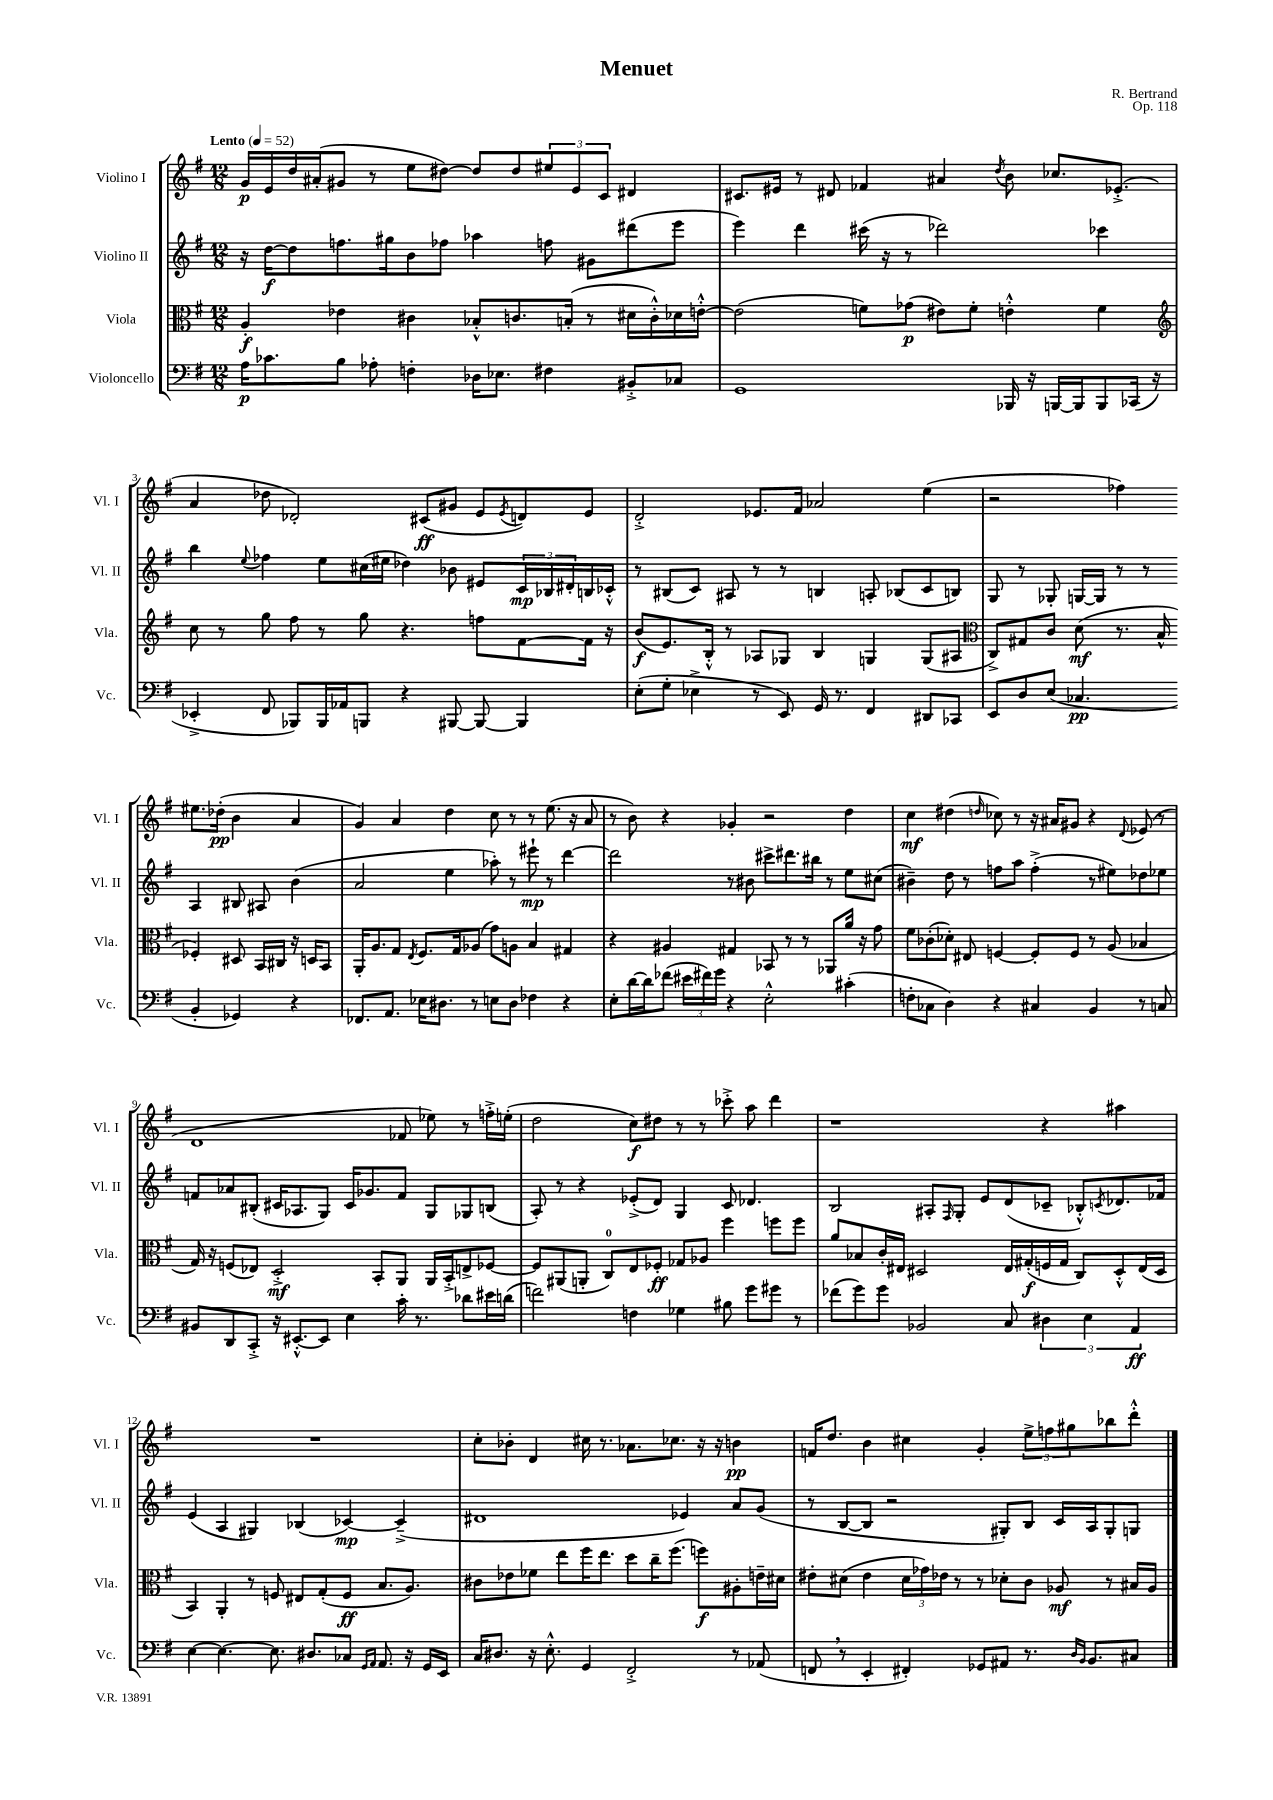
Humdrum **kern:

**kern	**kern	**kern	**kern
*staff4	*staff3	*staff2	*staff1
*clefF4	*clefC3	*clefG2	*clefG2
*k[f#]	*k[f#]	*k[f#]	*k[f#]
*M12/8	*M12/8	*M12/8	*M12/8
*MM52	*MM52	*MM52	*MM52
16A	4A'	16r	16g
8.c-	.	[16dd	16e
.	.	8dd]	16dd
.	.	.	(16a#'
8B	4e-	8.ff	8g#
8A-'	.	.	8r
.	.	16gg#	.
4F'	4c#	8b	8ee
.	.	8ff-	[8dd#)
16D-	8B-'^^	4aa-	8dd#]
8.E-	.	.	.
.	8.c	.	8dd#
4F#	.	8ff	12ee#
.	(16B'	.	.
.	.	.	12e
.	8r	8g#	.
.	.	.	12c
8BB#'^	16d#	(8ddd#	4d#
.	16c'^^)	.	.
8C-	16d-	8eee	.
.	[16e'^^	.	.
=	=	=	=
1GG	(2e]	4eee)	8.c#
.	.	.	16e#
.	.	4ddd	8r
.	.	.	8d#
.	8f)	(16ccc#	4f-
.	.	16r	.
.	(8g-	8r	.
.	8e#)	2ddd-)	4a#
.	8f'	.	.
.	.	.	8qdd
16BBB-	4e'^^	.	8b
16r	.	.	.
[16BBB	.	.	8.cc-
16BBB]	.	.	.
8BBB	4f	4ccc-	.
.	.	.	(8.e-'^
(16CC-	.	.	.
16r	.	.	.
=	=	=	=
*	*clefG2	*	*
4EE-'^	8cc	4bb	4a
.	8r	.	.
.	.	8qqee	.
8FF#	8gg	4ff-	8dd-
8BBB-)	8ff#	.	2d-')
16BBB-	8r	8ee	.
16AA-	.	.	.
8BBB	8gg	(16cc#	.
.	.	16ee#	.
4r	4.r	4dd-)	.
.	.	.	(8c#
[8BBB#	.	8b-	8g#
8BBB#_	8ff	8e#	8e
.	.	.	8qe
4BBB#]	[8f#	24c	8d)
.	.	24B-	.
.	.	24d#'	.
.	16f#]	16B	8e
.	16r	16c-'^^	.
=	=	=	=
(8E'	(8b	8r	2d'^
8G'	8.e)	(8B#	.
4E-^	.	8c)	.
.	16B'^^	.	.
.	8r	8A#	.
8r	8A-	8r	8.e-
8EE)	8G-	8r	.
.	.	.	16f#
16GG	4B	4B	2a-
8.r	.	.	.
4FF#	4G	8A'	.
.	.	(8B-	.
8DD#	(8G	8c	(4ee
8CC-	8A#	8B)	.
=	=	=	=
*	*clefC3	*	*
8EE	8C^)	8G	2r
8D	8G#	8r	.
(8E	8c	8G-'	.
4.C-	(8d	[16G	.
.	.	16G]	.
.	8.r	8r	4ff-)
.	.	8r	.
.	16B^^	.	.
4BB'	4F-')	4A	8.ee#
.	.	.	(16dd-'
4GG-)	8D#	8B#	4b
.	16BB	8A#	.
.	16C#	.	.
4r	16r	(4b	4a
.	16D	.	.
.	8BB	.	.
=	=	=	=
8.FF-	16AA'	2a	4g)
.	8.A	.	.
8.AA	.	.	.
.	8G	.	4a
.	8qE	.	.
16E-	8.F#	.	.
8.D#	.	.	.
.	.	4ee	4dd
.	16G	.	.
8r	(8A-	.	.
8E	8g)	8aa-')	8cc
8D#	8A	8r	8r
4F-	4B	8eee#`	8r
.	.	8r	(8.ee
4r	4G#	[4ddd	.
.	.	.	16r
.	.	.	8a
=	=	=	=
8E'	4r	2ddd]	8r
[16d	.	.	8b)
16d]	.	.	.
(8f-	4A#	.	4r
24e#	.	.	.
24f#)	.	.	.
24g	.	.	.
4r	4G#	8r	4g-'
.	.	8b#	.
2E'^^	8BB-	8ccc#^	2r
.	8r	8.ddd#	.
.	8r	.	.
.	.	16bb#	.
.	8AA-	8r	.
(4c#'	16a	8ee	4dd
.	16r	.	.
.	8g	(8cc#	.
=	=	=	=
8F'	8f#	4b#~)	4cc
8C-	(8c-'	.	.
4D)	8d-')	8dd	(4dd#
.	8E#	8r	.
.	.	.	16qqdd
4r	[4F	8ff	8cc-)
.	.	8aa	8r
4C#	8F']	(4ff'^	16r
.	.	.	16a#
.	8F	.	8g#
4BB	8r	8r	4r
.	(8A	8ee#)	.
.	.	.	8qqd
8r	4B-	8dd-	(8e-
8C	.	8ee-	8r
=	=	=	=
8BB#	16G)	8f	1d
.	16r	.	.
8DD	(8F	8a-	.
8CC'^	8E-)	(8B#'	.
16r	2D'^	16c#	.
[8.EE#'^^	.	8.A-	.
8EE#]	.	8G)	.
4E	.	16c#	.
.	.	8.g-	.
.	8BB'	.	.
16c'	8AA	8f	8f-
8.r	.	.	.
.	16AA	8G	8ee-)
.	16BB'^	.	.
8d-	8E^	8G-	8r
16e#	[8F-	(8B	16ff'^
(16d	.	.	(16ee'
=	=	=	=
2f)	8F-]	8A')	2dd
.	(8AA#	8r	.
.	8AA'	4r	.
.	8C)	.	.
4F	8E	(8e-'^	8cc)
.	8F-'	8d)	8dd#
4G-	8G-	4G	8r
.	8A-	.	8r
8B#	4ff#	8c	8ccc-'^
8g	.	4.d-	8aa
8g#	8ff	.	4ddd
8r	8ff	.	.
=	=	=	=
(8f-	8a	2B	1r
8g)	8B-	.	.
8g	16c'	.	.
.	16E#	.	.
2BB-	2D#	.	.
.	.	8A#'	.
.	.	16qqF#	.
.	.	8G'	.
.	.	8e	.
8C	16E#	(8d	.
.	(16G#'	.	.
6D#	16F	8c-~	4r
.	16G#	.	.
.	8C)	8B-'^^)	.
6E	.	.	.
.	.	8qc	.
.	8D#'^^	8.d-	4aa#
6AA	.	.	.
.	(16E#	.	.
.	16D#	16f-	.
=	=	=	=
[4E	4BB)	(4e	1.r
4.E_	4AA'	4A	.
.	8r	4G#)	.
8.E]	8F	.	.
.	8E#	(4B-	.
8.D#	.	.	.
.	(8G'	.	.
8C-	8F	[4c-)	.
16qqGG	.	.	.
16qqAA	.	.	.
8.AA	8.B	.	.
.	.	(4c-~^]	.
16r	8.A)	.	.
16GG	.	.	.
16EE	.	.	.
=	=	=	=
16C	8c#	1d#	8cc'
8.D#	.	.	.
.	8e-	.	8b-'
16r	8f-	.	4d
8.E'^^	.	.	.
.	8ee	.	.
4GG	16ff#	.	16cc#
.	8.ee	.	8.r
2FF#'^	8dd	.	8.a-
.	16cc~	.	.
.	(8.ff#	.	8.cc-
.	.	4e-)	.
.	8ff)	.	16r
.	.	.	16r
8r	8A#'	8a	4b
(8AA-	16e~	(8g	.
.	16d#	.	.
=	=	=	=
8FF	8e#'	8r	16f
.	.	.	8.dd
8r	(8d#	[8B	.
4EE'	4e#	8B]	4b
.	.	2r	.
4FF#')	24d#	.	4cc#
.	24g-)	.	.
.	24e-	.	.
.	8r	.	.
8GG-	8r	.	4g'
8AA#	8d-'	8G#')	.
8.r	8c	8B	12ee^
.	.	.	12ff
.	8A-	16c	.
.	.	.	12gg#
16qqD	.	.	.
16qqBB	.	.	.
8.BB	.	16A	.
.	8r	8G#'	8bb-
8C#	16B#	8G	8ddd'^^
.	16A-	.	.
==	==	==	==
*-	*-	*-	*-
